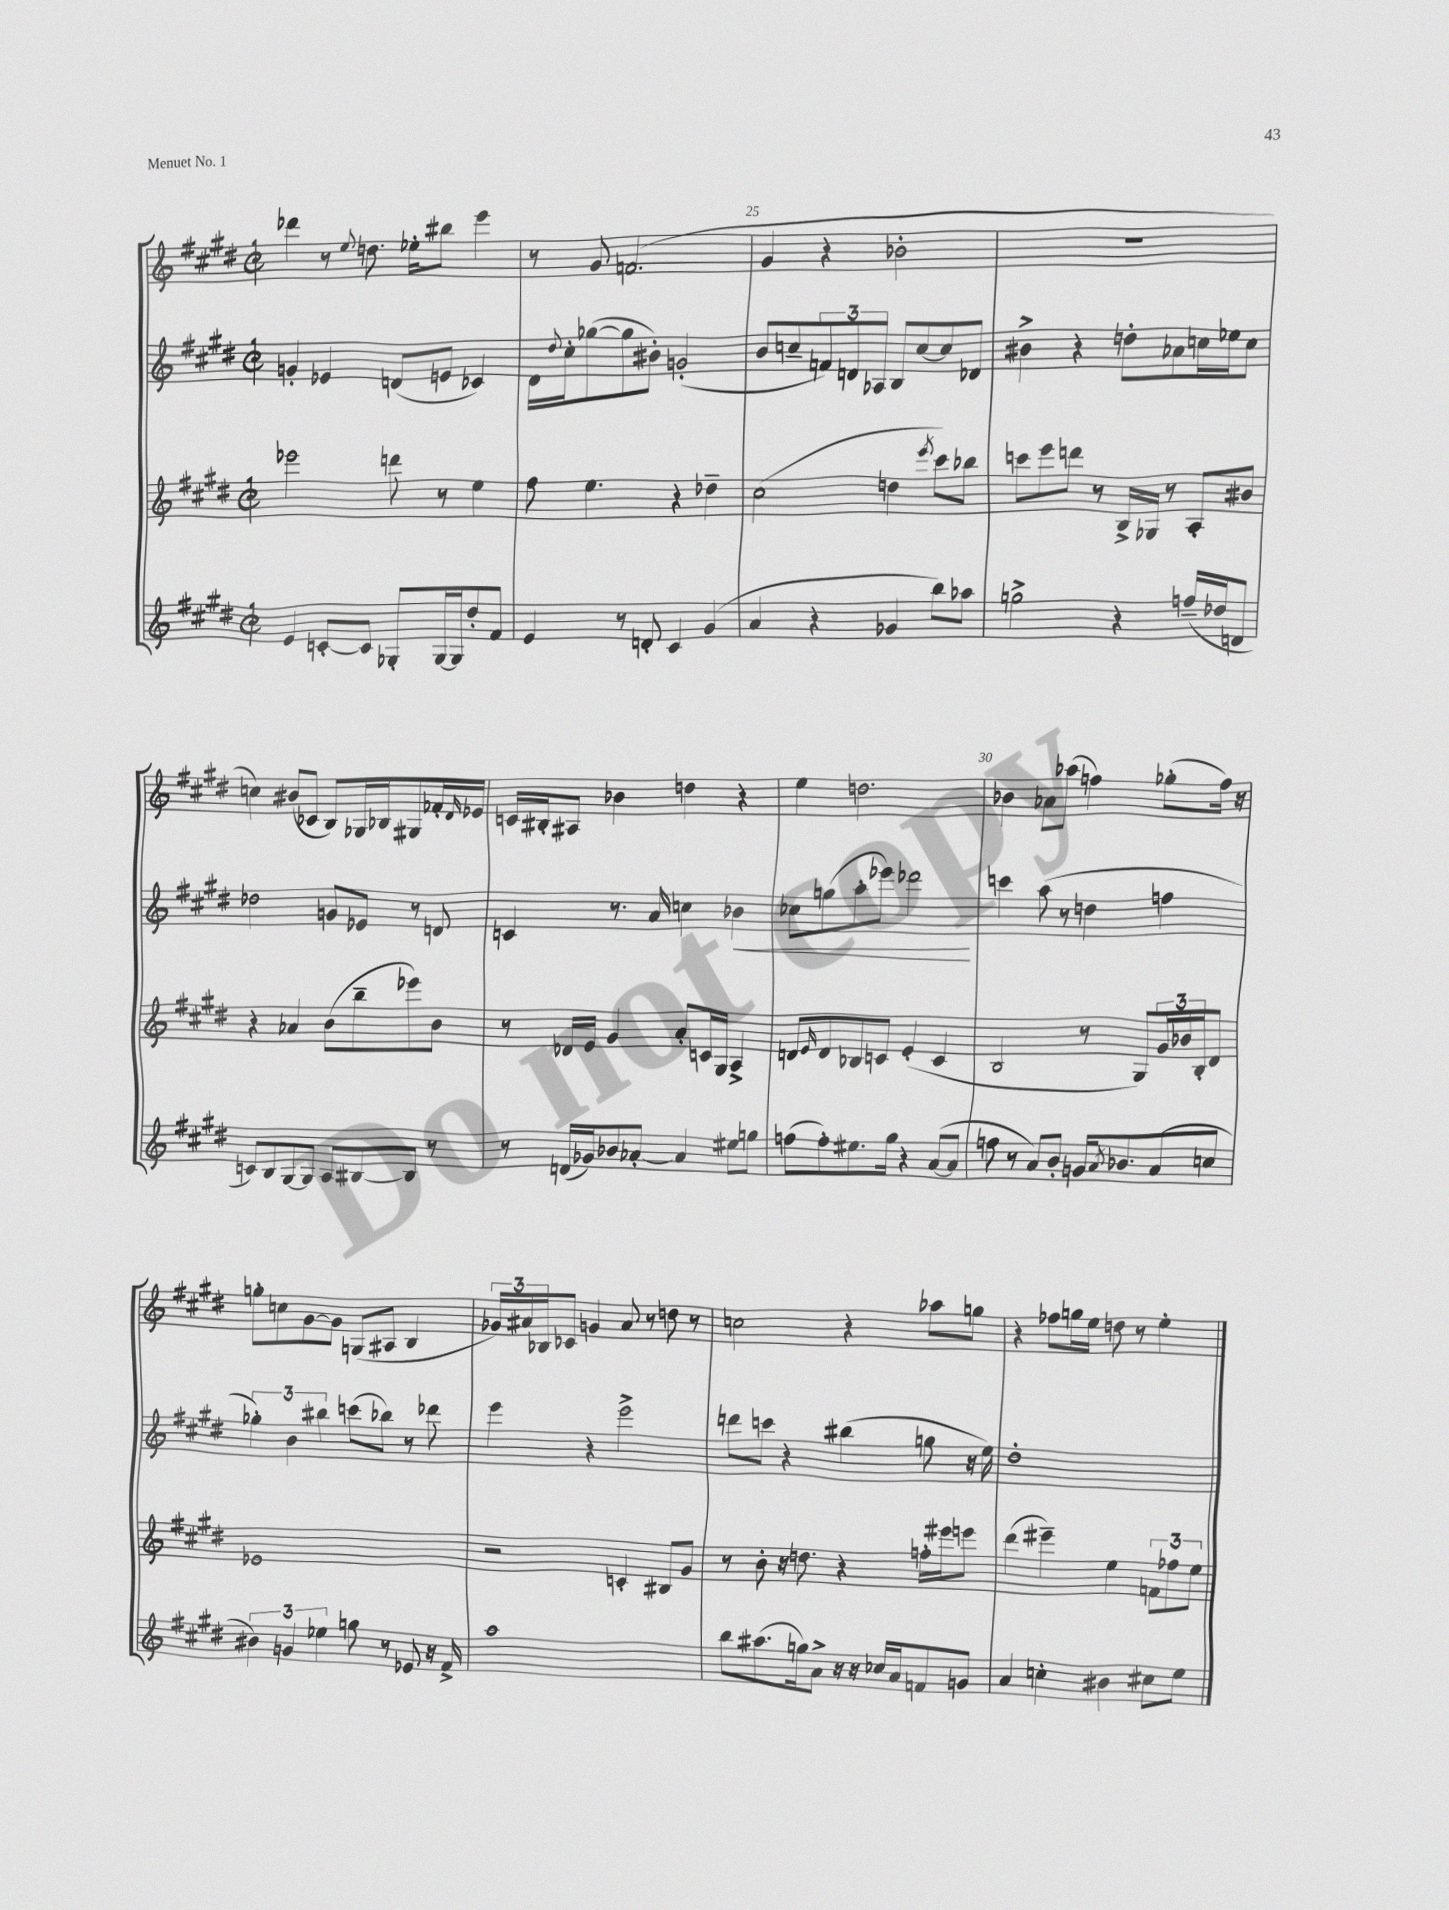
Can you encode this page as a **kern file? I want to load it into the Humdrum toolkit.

**kern	**kern	**kern	**kern
*staff4	*staff3	*staff2	*staff1
*clefG2	*clefG2	*clefG2	*clefG2
*k[f#c#g#d#]	*k[f#c#g#d#]	*k[f#c#g#d#]	*k[f#c#g#d#]
*M2/2	*M2/2	*M2/2	*M2/2
*met(c|)	*met(c|)	*met(c|)	*met(c|)
4e/	2eee-\	4g'/	4ddd-\
[8c'/L	.	4e-/	8r
.	.	.	8qqee/
8c/]J	.	.	8.dd\
8G-'/L	8ddd\	(8d/L	.
.	.	.	16ee-'\LK
[16G-/L	8r	8e/J	8bb#\J
16G-/]J	.	.	.
8dd#'/	4ee\	4c-/)	4eee\
8f#/J	.	.	.
=	=	=	=
4e/	8ff#\	16d#\LL	8r
.	.	8qqdd#/	.
.	.	16cc#'\J	.
.	4.ee\	([8gg-\	8g#/
8r	.	8gg-\]	(2.f/
8d'/	.	8b#'\J)	.
4c#/	4r	(2g'/	.
(4g#/	4dd-~\	.	.
=	=	=	=
4a/	(2cc#\	8b/L	4g#/
.	.	8cc~/	.
4r	.	12f/)	4r
.	.	12d/	.
.	.	12A-/J	.
4g-/	4dd\	8B/L	2b-'\
.	.	[8cc/	.
.	8qeee/	.	.
8bb\L)	8ccc#\L)	8cc/]	.
8aa-\J	8bb-\J	8d-/J	.
=	=	=	=
2gg^\	8ccc\L	4b#^\	1r
.	8eee\	.	.
.	8ddd\J	4r	.
.	8r	.	.
4r	16B^/LL	8dd'\L	.
.	16G-/JJ	.	.
.	8r	8a-\	.
(16ff~/LL	8A'/L	16cc\L	.
16dd-/J	.	16ee-\J	.
8d/J	8b#/J	8cc\J	.
=	=	=	=
8c/L)	4r	2dd-\	4cc\)
8B/	.	.	.
[8G#/	4a-/	.	(8b#/L
8G#/]J	.	.	8c-/J
8A/L	(8b\L	8g/L	8B/L)
[8B#/	8bb~\	8e-/J	16G-/L
.	.	.	16B-/J
8B#/]J	8eee-\)	8r	8G#/
8r	8b\J	8d/	16f-'/L
.	.	.	16qqd#/
.	.	.	16e-/JJ
=	=	=	=
8r	8r	4c/	16c/LL
.	.	.	16B#'/J
(16d/LL	16d-/LL	.	8A#/J
16g-/J)	16e/JJ	.	.
8b-/	4g#/	8.r	4b-\
[8a-'/J	.	.	.
.	.	16a/	.
4a-/]	8a'/L	4cc\	4dd\
.	16c/L	.	.
.	16G#/JJ	.	.
8ee#\L	4A^/	4b-\	4r
8gg\J	.	.	.
=	=	=	=
(8ff\L	8d/L	8cc-\L	4ee\
.	16qqe/	.	.
8ff'\)	8d/	(8gg\	.
8.ee#\	8B-/	8aa'\	2.dd\
.	8c/J	8eee-\J)	.
16gg#\Jk	.	.	.
4r	(4e'/	2ddd-\	.
([8a/L	4c/	.	.
8a/]J	.	.	.
=	=	=	=
8ff\	2B/	4ccc\	4b-\
8r	.	.	.
8a/L)	.	(8aa\	8a-\L
8b'/J	.	8r	(8aa-\J
16g/LK	8r	4dd\	4ff\)
8qa/	.	.	.
8.b-/	.	.	.
.	8G#/L)	.	.
(8a/	24g#/L	4ff\	(8gg-'\L
.	24b-/	.	.
.	24B'/J	.	.
8cc/J	8d#/J	.	16ff\Jk)
.	.	.	16r
=	=	=	=
6b#\)	1e-	6gg-'\)	8gg'\L
.	.	.	8cc\
6g/	.	6b\	.
.	.	.	[8g#\
6ee-\	.	6bb#\	.
.	.	.	8g#\]J
8gg\	.	(8ccc\L	(8G/L
8r	.	8bb-\J)	8A#/J
8e-/	.	8r	4B/
16r	.	8ddd-\	.
16f#^/	.	.	.
=	=	=	=
1aa	2r	4eee\	24g-/LL)
.	.	.	24a#/
.	.	.	24B-/J
.	.	.	8c-/J
.	.	4r	4g/
.	4c'/	2eee^\	8a#/
.	.	.	8r
.	8B#/L	.	8dd\
.	8g#/J	.	8r
=	=	=	=
8bb\L	8r	8ddd\L	2cc\
(8.aa#\	8b'\	8ccc\J	.
.	16r	4r	.
16gg\k)	8.dd\	.	.
8a^\J	.	.	.
16r	4r	(4bb#\	4r
16r	.	.	.
16cc-/LL	.	.	.
16a/J	.	.	.
8f/	16ff'\LL	8gg\	8aa-\L
.	16eee#\J	.	.
8g/J	8eee\J	16r	8gg\J
.	.	16ee\)	.
=	=	=	=
4a/	(4ddd#\	1dd#'	4r
4cc'\	4eee#~\)	.	8ff-\L
.	.	.	16gg\L
.	.	.	16ee\JJ
4b#\	4ee\	.	8dd\
.	.	.	8r
8cc#\L	12f\L	.	4ee'\
.	12ff-\	.	.
8ee\J	.	.	.
.	12ee\J	.	.
==	==	==	==
*-	*-	*-	*-
